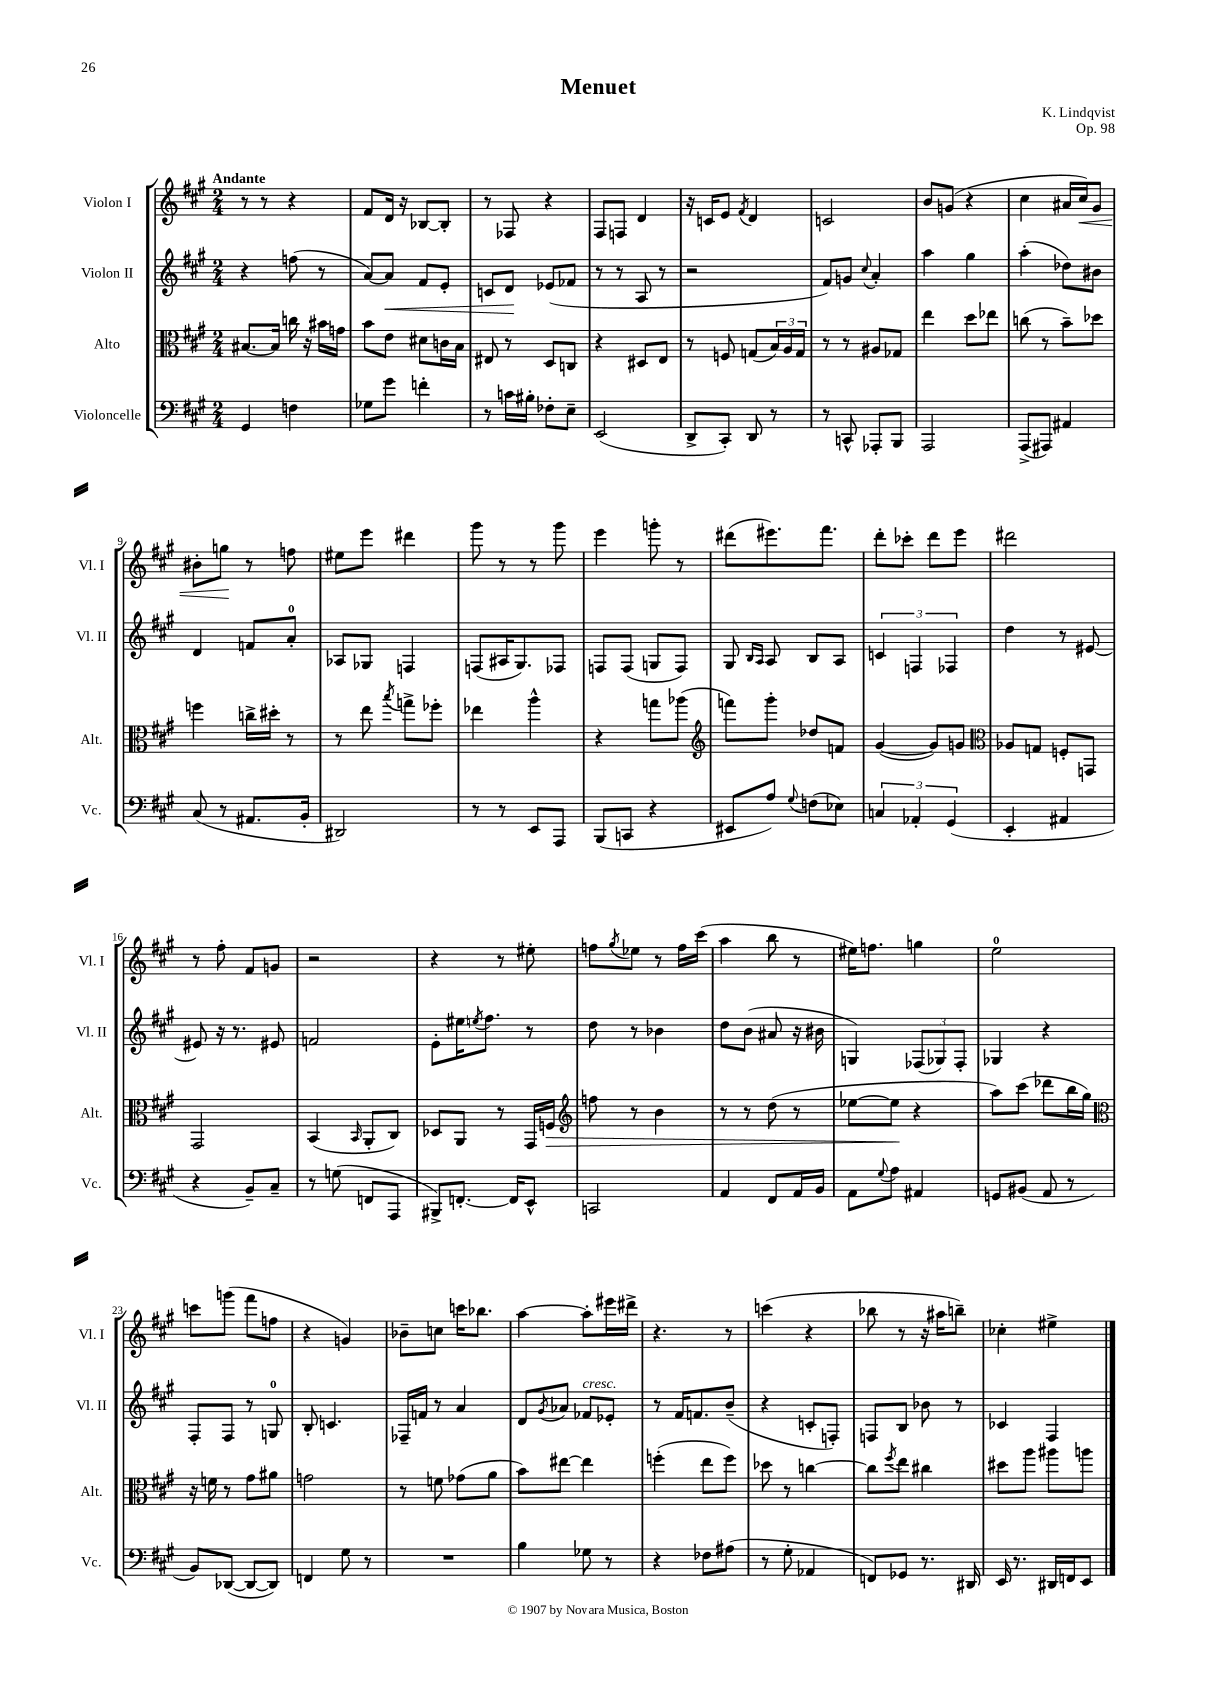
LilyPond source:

\header { title = "Menuet" composer = "K. Lindqvist" opus = "Op. 98" }
<<
\new StaffGroup <<
\new Staff = "s0" \with { instrumentName = "Violon I" shortInstrumentName = "Vl. I" } {
    \clef treble \key a \major \numericTimeSignature \time 2/4 \tempo "Andante"
    r8 r8 r4 |
    fis'8 d'16 r16 bes8~ bes8-. |
    r8 fes8 r4 |
    fis8 f8 d'4 |
    r16 c'16 e'8 \acciaccatura { fis'8 } d'4 |
    c'2 |
    b'8 g'8( r4 |
    cis''4 ais'16 cis''16\<) gis'8 |
    bis'8-. g''8\! r8 f''8 |
    eis''8 e'''8 dis'''4 |
    gis'''8 r8 r8 gis'''8 |
    e'''4 g'''8-. r8 |
    dis'''8( eis'''8.) fis'''8. |
    d'''8-. ces'''8-. d'''8 e'''8 |
    dis'''2 |
    r8 fis''8-. fis'8 g'8 |
    r2 |
    r4 r8 eis''8-. |
    f''8 \acciaccatura { gis''8 } ees''8 r8 f''16 cis'''16( |
    a''4 b''8 r8 |
    eis''16) f''8. g''4 |
    e''2-0 |
    c'''8 g'''8( fis'''8 f''8 |
    r4 g'4) |
    bes'8-- c''8 c'''16 bes''8. |
    a''4~ a''8-. eis'''16 dis'''16-> |
    r4. r8 |
    c'''4( r4 |
    bes''8 r8 r16 ais''16 b''8--) |
    ces''4-. eis''4-> \bar "|." |
}
\new Staff = "s1" \with { instrumentName = "Violon II" shortInstrumentName = "Vl. II" } {
    \clef treble \key a \major \numericTimeSignature \time 2/4
    r4 f''8( r8 |
    a'8~) a'8\< fis'8 e'8-. |
    c'8 d'8\! ees'8( fes'8 |
    r8 r8 a8 r8 |
    r2 |
    fis'8) g'8 \appoggiatura { cis''8 } a'4-. |
    a''4 gis''4 |
    a''4-.( des''8) bis'8 |
    d'4 f'8 a'8-0-. |
    aes8 ges8 f4 |
    f8( ais16 gis8.) fes8 |
    f8 f8( g8 f8) |
    gis8 \grace { b16 a16 } a8 b8 a8 |
    \tuplet 3/2 { c'4 f4 fes4 } |
    d''4 r8 eis'8~ |
    eis'8 r16 r8. eis'8 |
    f'2 |
    e'8-. eis''16 \acciaccatura { e''8 } fis''8. r8 |
    d''8 r8 bes'4 |
    d''8 b'8( ais'8 r16 bis'16 |
    g4) \tuplet 3/2 { fes8( ges8) fes8-. } |
    ges4 r4 |
    fis8-. fis8 r8 g8-0 |
    b8-. c'4. |
    fes16-- f'16 r8 a'4 |
    d'8 \acciaccatura { gis'8 } aes'8 fes'8^\markup { \italic "cresc." } ees'8-. |
    r8 fis'16 f'8. b'8--( |
    r4 c'8-. f8-.) |
    f8 b8 bes'8 r8 |
    ces'4 fis4 \bar "|." |
}
\new Staff = "s2" \with { instrumentName = "Alto" shortInstrumentName = "Alt." } {
    \clef alto \key a \major \numericTimeSignature \time 2/4
    bis8.~ bis16 c''16 r16 bis'16 g'16 |
    b'8 e'8 dis'8 c'16 b16 |
    eis8 r8 d8 c8 |
    r4 dis8 e8 |
    r8 f8 g8( \tuplet 3/2 { b16) a16 g16 } |
    r8 r8 ais8 ges8 |
    e''4 d''8 ees''8 |
    c''8( r8 b'8--) des''8 |
    f''4 c''16-> dis''16-. r8 |
    r8 e''8 \acciaccatura { b''8 } g''8-> fes''8-. |
    ees''4 a''4-^ |
    r4 g''8 aes''8( |
    \clef treble f'''8) gis'''8-. des''8 f'8 |
    gis'4~( gis'8) g'8 |
    \clef alto aes8 g8 f8-. g,8 |
    gis,2 |
    b,4( \grace { b,16 } a,8-. cis8) |
    des8 a,8 r8 gis,16 f16\> |
    \clef treble f''8 r8 b'4 |
    r8 r8 d''8( r8 |
    ees''8~ ees''8\! r4 |
    a''8) cis'''8( des'''8 b''16 gis''16) |
    \clef alto r16 f'16 r8 gis'8 ais'8 |
    g'2 |
    r8 f'8 ges'8( a'8 |
    b'8) eis''8~ eis''4 |
    f''4-.( e''8 f''8) |
    des''8 r8 c''4~ |
    c''8 \acciaccatura { fis''8 } e''8 cis''4 |
    dis''8 a''8 ais''8 a''8 \bar "|." |
}
\new Staff = "s3" \with { instrumentName = "Violoncelle" shortInstrumentName = "Vc." } {
    \clef bass \key a \major \numericTimeSignature \time 2/4
    gis,4 f4 |
    ges8 gis'8 f'4-. |
    r8 c'16 bis16-. fes8-. e8-- |
    e,2( |
    d,8-> cis,8-.) d,8 r8 |
    r8 c,8-^ aes,,8-. b,,8 |
    a,,2 |
    a,,8->( ais,,8) ais,4 |
    cis8( r8 ais,8. b,16-. |
    dis,2) |
    r8 r8 e,8 a,,8 |
    b,,8( c,8 r4 |
    eis,8 a8) \appoggiatura { gis8 } f8( ees8) |
    \tuplet 3/2 { c4 aes,4-. gis,4( } |
    e,4-. ais,4 |
    r4 b,8--) cis8-- |
    r8 g8( f,8 a,,8 |
    bis,,8->) f,8.~-. f,16 e,8-^ |
    c,2 |
    a,4 fis,8 a,16 b,16 |
    a,8 \appoggiatura { gis8 } a8 ais,4 |
    g,8 bis,8( a,8 r8 |
    b,8) des,8~( des,8~ des,8) |
    f,4 gis8 r8 |
    R2 |
    b4 ges8 r8 |
    r4 fes8 ais8( |
    r8 gis8-. aes,4 |
    f,8) ges,8 r8. dis,16 |
    e,16 r8. dis,16 f,16 e,8 \bar "|." |
}
>>
>>
